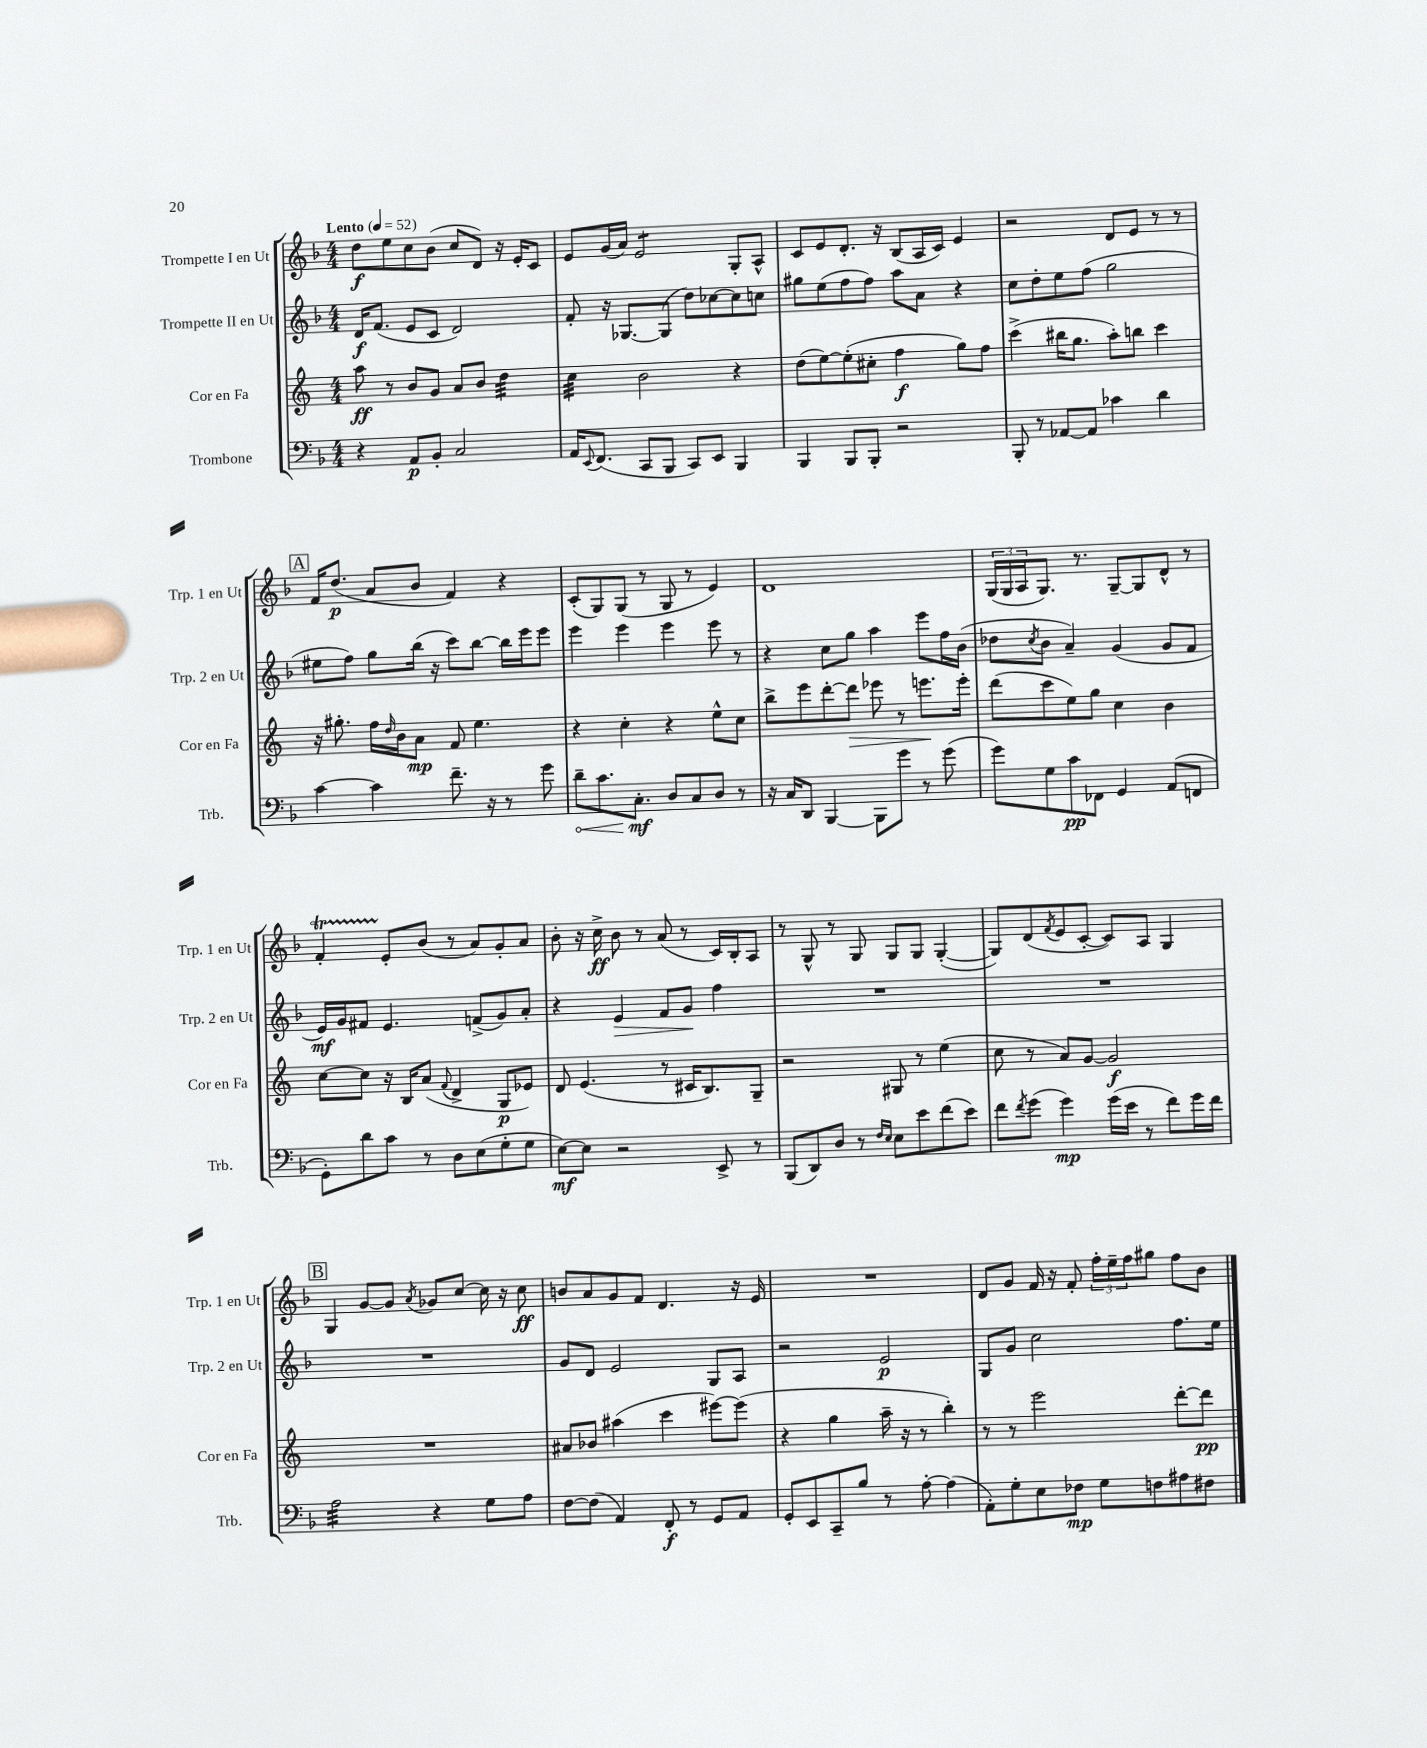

**kern	**dynam	**kern	**dynam	**kern	**dynam	**kern	**dynam
*part4	*part4	*part3	*part3	*part2	*part2	*part1	*part1
*staff4	*staff4	*staff3	*staff3	*staff2	*staff2	*staff1	*staff1
*I"Trombone	*	*I"Cor en Fa	*	*I"Trompette II en Ut	*	*I"Trompette I en Ut	*
*I'Trb.	*	*I'Cor en Fa	*	*I'Trp. 2 en Ut	*	*I'Trp. 1 en Ut	*
*clefF4	*	*clefG2	*	*clefG2	*	*clefG2	*
*k[b-]	*	*k[]	*	*k[b-]	*	*k[b-]	*
*M4/4	*	*M4/4	*	*M4/4	*	*M4/4	*
*MM52	*	*MM52	*	*MM52	*	*MM52	*
=1	=1	=1	=1	=1	=1	=1	=1
!	!	!	!	!	!	!LO:TX:a:B:t=Lento	!
4r	.	8aa\	ff	16d/KL	f	8dd\L	f
.	.	.	.	(8.f/J	.	.	.
.	.	8r	.	.	.	8ee\	.
8AA/L	p	8b/L	.	8e/L	.	8cc\	.
8BB-'/J	.	8g/J	.	8c/J	.	(8b-\J	.
2C/	.	8a/L	.	2d/)	.	8cc/L	.
.	.	8b/J	.	.	.	8d/J)	.
*	*	*tremolo	*	*	*	*	*
.	.	32dd\LLL	.	.	.	16r	.
.	.	32dd\	.	.	.	.	.
.	.	32dd\	.	.	.	16e'/KL	.
.	.	32dd\	.	.	.	.	.
.	.	32dd\	.	.	.	8c/J	.
.	.	32dd\	.	.	.	.	.
.	.	32dd\	.	.	.	.	.
.	.	32dd\JJJ	.	.	.	.	.
=2	=2	=2	=2	=2	=2	=2	=2
16AA/KL	.	32cc\LLL	.	8f'/	.	8e/L	.
.	.	32cc\	.	.	.	.	.
8qqEE/	.	.	.	.	.	.	.
(8.FF/J	.	32cc\	.	.	.	.	.
.	.	32cc\	.	.	.	.	.
.	.	32cc\	.	16r	.	(16g/L	.
.	.	32cc\	.	.	.	.	.
.	.	32cc\	.	[8.G-X/L	.	16a/JJ)	.
.	.	32cc\JJJ	.	.	.	.	.
*	*	*Xtremolo	*	*	*	*	*
*	*	*	*	*	*	*tremolo	*
8CC/L	.	2b\	.	.	.	8e/L	.
8BBB-/J	.	.	.	(8G-/J]	.	8e/	.
8CC/L)	.	.	.	8dd\L)	.	8e/	.
8EE/J	.	.	.	[8cc-X\	.	8e/J	.
*	*	*	*	*	*	*Xtremolo	*
4BBB-/	.	4r	.	8cc-\]	.	8G'/L	.
.	.	.	.	8ccn\J	.	8A^^/J	.
=3	=3	=3	=3	=3	=3	=3	=3
4BBB-/	.	(8dd\L	.	8gg#X\L	.	8c/L	.
.	.	[8ee\)	.	(8ee\	.	8e/	.
8BBB-/L	.	(8ee'\]	.	8ff\	.	8.d'/J	.
8BBB-'/J	.	8cc#X'\J	.	8ff\J)	.	.	.
.	.	.	.	.	.	16r	.
2r	.	4ff\	f	8aa\L	.	(8B-/L	.
.	.	.	.	8a\J	.	16A/L	.
.	.	.	.	.	.	16c/JJ)	.
.	.	8gg\L)	.	4r	.	4e/	.
.	.	8ff\J	.	.	.	.	.
=4	=4	=4	=4	=4	=4	=4	=4
8BBB-'/	.	(4ccc^\	.	8cc\L	.	2r	.
8r	.	.	.	8dd'\	.	.	.
[8AA-X/L	.	16bb#X\KL	.	8ee\	.	.	.
.	.	8.gg\J	.	.	.	.	.
8AA-/J]	.	.	.	(8ff\J	.	.	.
4c-X\	.	8aa'\L)	.	2gg\	.	8d/L	.
.	.	8bbn\J	.	.	.	8e/J	.
4d\	.	4ccc\	.	.	.	8r	.
.	.	.	.	.	.	8r	.
!!LO:LB:g=z
!!LO:REH:place=s1:t=A
=5	=5	=5	=5	=5	=5	=5	=5
[4c\	.	16r	.	8ee#X\L	.	16f/KL	.
.	.	8.gg#X'\	.	.	.	(8.dd/J	p
.	.	.	.	8ff\J)	.	.	.
4c\]	.	16ff\LL	.	8gg\L	.	8a/L	.
.	.	16qqdd/	.	.	.	.	.
.	.	16b\J	.	.	.	.	.
.	.	8a\J	mp	(16bb-\Jk	.	8b-/J	.
.	.	.	.	16r	.	.	.
8.f~\	.	8f/	.	8ccc\L)	.	4f/)	.
.	.	4.ee\	.	[8bb-\J	.	.	.
16r	.	.	.	.	.	.	.
8r	.	.	.	16bb-\LL]	.	4r	.
.	.	.	.	16eee\J	.	.	.
8g\	.	.	.	8eee\J	.	.	.
=6	=6	=6	=6	=6	=6	=6	=6
!	!LO:HP:b	!	!	!	!	!	!
8d~\L	<	4r	.	4eee\	.	(8c'/L	.
8.c\	.	.	.	.	.	8G/)	.
.	.	4cc'\	.	4eee\	.	(8G/J	.
8.C'\J	mf	.	.	.	.	.	.
.	.	.	.	.	.	8r	.
8D/L	[	4r	.	4eee\	.	8G/	.
8C/	.	.	.	.	.	8r	.
8D/J	.	8ee^^\L	.	8eee\	.	4e/)	.
8r	.	8cc\J	.	8r	.	.	.
=7	=7	=7	=7	=7	=7	=7	=7
16r	.	8bb^\L	.	4r	.	1d	.
16C/KL	.	.	.	.	.	.	.
8DD/J	.	8eee\	.	.	.	.	.
[4BBB-/	.	[8ddd'\	.	8cc\L	.	.	.
!	!	!	!LO:HP:b	!	!	!	!
.	.	8ddd\J]	>	8gg\J	.	.	.
8BBB-\L]	.	8eee-X\	.	4aa\	.	.	.
8g\J	.	8r	.	.	.	.	.
8r	.	8.eeen\L	.	8eee\L	.	.	.
(8g\	.	.	.	16ff\L	.	.	.
.	.	16eee'\Jk	]	(16b-\JJ	.	.	.
=8	=8	=8	=8	=8	=8	=8	=8
8g\L)	.	(8ddd\L	.	8dd-X\L	.	(24G/LL	.
.	.	.	.	.	.	24G/	.
.	.	.	.	.	.	24A/J	.
.	.	.	.	8qcc/	.	.	.
8G\	.	8ccc\	.	8b-\J	.	8.G/J)	.
8c\	pp	8ee\)	.	4a~/)	.	.	.
.	.	.	.	.	.	8.r	.
8FF-X\J	.	8gg\J	.	.	.	.	.
4GG/	.	4cc\	.	(4g/	.	[8G~/L	.
.	.	.	.	.	.	8G/]	.
(8AA/L	.	4b\	.	8g/L	.	8d^^/J	.
8FFn/J	.	.	.	8f/J	.	8r	.
!!LO:LB:g=z
=9	=9	=9	=9	=9	=9	=9	=9
8GG'\L)	.	[8cc\L	.	16e/LL)	mf	4fT'/	.
.	.	.	.	16g/J	.	.	.
8d\	.	8cc\J]	.	8f#X/J	.	.	.
8c\J	.	16r	.	4.e/	.	8e'/L	.
.	.	16B/KL	.	.	.	.	.
8r	.	(8a/J	.	.	.	(8b-/J	.
.	.	8qqf/	.	.	.	.	.
8D\L	.	4d^/	.	.	.	8r	.
(8E\	.	.	.	(8fn^/L	.	8a/L)	.
8G'\	.	8G/L	p	8g/)	.	8g'/	.
8G\J	.	8e-X/J)	.	8a'/J	.	8a/J	.
=10	=10	=10	=10	=10	=10	=10	=10
[8E\L)	mf	8d/	.	4r	.	8b-'\	.
8E\J]	.	(4.e/	.	.	.	16r	.
.	.	.	.	.	.	16cc^\	ff
!	!	!	!	!	!LO:HP:b	!	!
2r	.	.	.	4e/	>	8b-\	.
.	.	.	.	.	.	8r	.
.	.	8r	.	8f/L	.	(8a/	.
.	.	16c#X/KL	.	8g/J	.	8r	.
.	.	8.B/)	.	.	.	.	.
8EE^/	.	.	.	4ff\	]	16c/LL)	.
.	.	.	.	.	.	16B-'/J	.
8r	.	8G~/J	.	.	.	8A/J	.
=11	=11	=11	=11	=11	=11	=11	=11
(8BBB-/L	.	2r	.	1r	.	8r	.
8DD/)	.	.	.	.	.	8G^^/	.
8D/J	.	.	.	.	.	8r	.
8r	.	.	.	.	.	8G/	.
16qqF/LL	.	.	.	.	.	.	.
16qqE/JJ	.	.	.	.	.	.	.
8E\L	.	8G#X/	.	.	.	8G/L	.
8e\	.	8r	.	.	.	8G/J	.
(8f\	.	(4ee\	.	.	.	([4G'/	.
8e\J)	.	.	.	.	.	.	.
=12	=12	=12	=12	=12	=12	=12	=12
8f\L	.	8cc\	.	1r	.	8G/L])	.
8qf/	.	.	.	.	.	.	.
(8g\J	.	8r	.	.	.	(8d/	.
.	.	.	.	.	.	8qf/	.
4g\)	mp	8a/L)	.	.	.	8e/	.
.	.	[8g/J	.	.	.	[8c'/J	.
(16g\LL	.	2g/]	f	.	.	8c/L])	.
16e\JJ	.	.	.	.	.	.	.
8r	.	.	.	.	.	8A/J	.
8f\L)	.	.	.	.	.	4G/	.
16g\L	.	.	.	.	.	.	.
16f\JJ	.	.	.	.	.	.	.
!!LO:LB:g=z
!!LO:REH:place=s1:t=B
=13	=13	=13	=13	=13	=13	=13	=13
*tremolo	*	*	*	*	*	*	*
32A\LLL	.	1r	.	1r	.	4G/	.
32A\	.	.	.	.	.	.	.
32A\	.	.	.	.	.	.	.
32A\	.	.	.	.	.	.	.
32A\	.	.	.	.	.	.	.
32A\	.	.	.	.	.	.	.
32A\	.	.	.	.	.	.	.
32A\	.	.	.	.	.	.	.
32A\	.	.	.	.	.	[8g/L	.
32A\	.	.	.	.	.	.	.
32A\	.	.	.	.	.	.	.
32A\	.	.	.	.	.	.	.
32A\	.	.	.	.	.	8g/J]	.
32A\	.	.	.	.	.	.	.
32A\	.	.	.	.	.	.	.
32A\JJJ	.	.	.	.	.	.	.
*Xtremolo	*	*	*	*	*	*	*
.	.	.	.	.	.	8qa/	.
4r	.	.	.	.	.	8g-X/L	.
.	.	.	.	.	.	[8cc/J	.
8G\L	.	.	.	.	.	16cc\]	.
.	.	.	.	.	.	16r	.
8A\J	.	.	.	.	.	8cc\	ff
=14	=14	=14	=14	=14	=14	=14	=14
[8F\L	.	8a#X/L	.	8g/L	.	8bn/L	.
(8F\J]	.	8b-X/J	.	8d/J	.	8a/	.
4AA/)	.	(4aa#X\	.	2e/	.	8g/	.
.	.	.	.	.	.	8f/J	.
8FF'/	f	4ccc\	.	.	.	4.d/	.
8r	.	.	.	.	.	.	.
8GG/L	.	[8eee#X\L)	.	8G/L	.	.	.
8AA/J	.	(8eee#\J]	.	8A/J	.	16r	.
.	.	.	.	.	.	16e/	.
=15	=15	=15	=15	=15	=15	=15	=15
8GG'/L	.	4r	.	2r	.	1r	.
8EE/	.	.	.	.	.	.	.
8CC~/	.	4gg\	.	.	.	.	.
8B-/J	.	.	.	.	.	.	.
8r	.	16aa~\	.	2e/	p	.	.
.	.	16r	.	.	.	.	.
[8A'\	.	8r	.	.	.	.	.
(4A\]	.	4bb'\)	.	.	.	.	.
=16	=16	=16	=16	=16	=16	=16	=16
8AA'\L)	.	8r	.	8G/L	.	8d/L	.
8G'\	.	8r	.	8g/J	.	8g/J	.
8E\	.	2eee\	.	2cc\	.	16f/	.
.	.	.	.	.	.	16r	.
8F-X\J	mp	.	.	.	.	8f'/	.
8G\L	.	.	.	.	.	24ff'\LL	.
.	.	.	.	.	.	24ee~\	.
.	.	.	.	.	.	24ff\J	.
8Fn\	.	.	.	.	.	8gg#X\J	.
8A#X\	.	[8ddd'\L	.	8.ff\L	.	8ff\L	.
8F#X\J	.	8ddd\J]	pp	.	.	8b-\J	.
.	.	.	.	16ee\Jk	.	.	.
==	==	==	==	==	==	==	==
*-	*-	*-	*-	*-	*-	*-	*-
